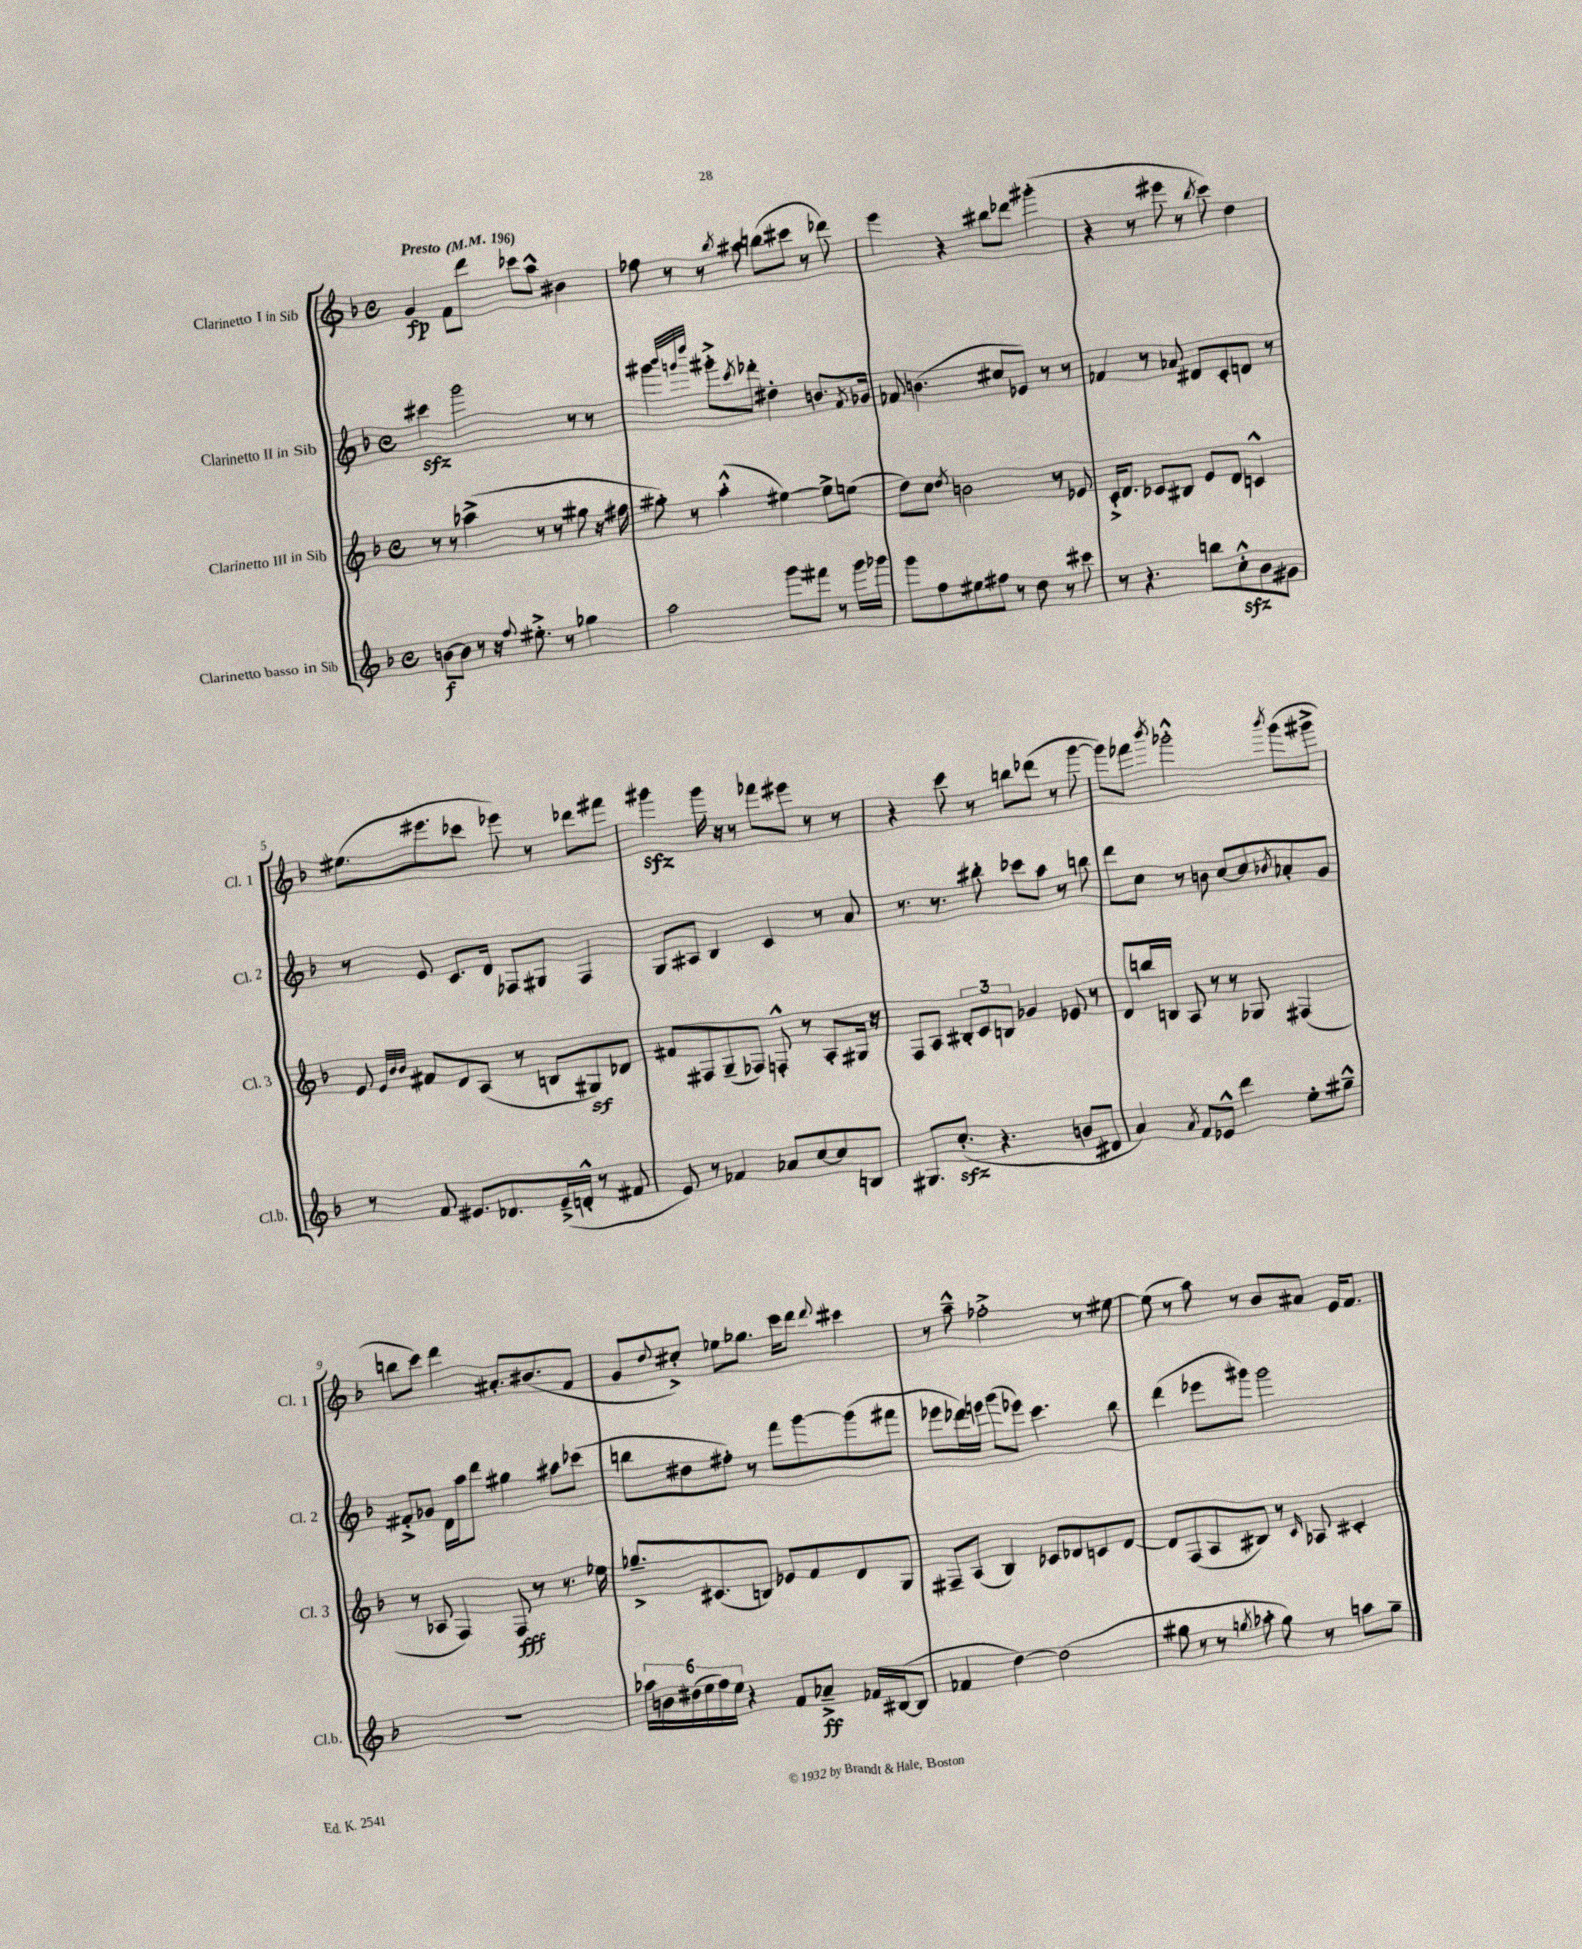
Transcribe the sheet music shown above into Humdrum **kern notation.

**kern	**kern	**kern	**kern
*staff4	*staff3	*staff2	*staff1
*clefG2	*clefG2	*clefG2	*clefG2
*k[b-]	*k[b-]	*k[b-]	*k[b-]
*M4/4	*M4/4	*M4/4	*M4/4
*met(c)	*met(c)	*met(c)	*met(c)
*MM196	*MM196	*MM196	*MM196
[8b	8r	4ccc#	4g
8b]	8r	.	.
8r	(4aa-^	2ggg	8f
16r	.	.	8ddd
8qqff	.	.	.
8.ee#'^	.	.	.
.	8r	.	8ccc-
8r	8r	.	8aa^^
4gg-	8gg#	8r	4b#
.	16r	8r	.
.	16ff#	.	.
=	=	=	=
2aa	8gg#')	4ggg#	8ff-
.	8r	.	8r
.	.	32qqbbb-	.
.	.	32qqggg	.
.	.	32qqdddd	.
.	(4aa'^^	8ggg#'^	8r
.	.	8qccc	8qbb-
.	.	8ddd-'	8aa#
8ggg	[4ee#)	4dd#'	(8bb
8fff#	.	.	8ccc#
8r	8ee#^]	8.b	8r
16ggg	(8ee	.	8ddd-)
.	.	8qf	.
16ggg-	.	16g-	.
=	=	=	=
8ggg	8dd)	8f-	4eee
8ff	8cc	(4.b	.
.	8qdd	.	.
8ee#	2b	.	4r
8ff#	.	.	.
8r	.	8cc#	8bb#
8dd	.	8e-)	8ddd-
8r	8r	8r	(4ggg#'
8ccc#	8e-	8r	.
=	=	=	=
8r	16c'^	4f-	4r
.	8.d	.	.
4.r	.	.	.
.	8c-	8r	8r
.	8B#	8a-	8eee#
8bb	8e	8d#	8r
.	.	.	8qbb-
8cc'^^	8d	8c'	8ccc)
8b-	4c^^	8d	4dd
8g#	.	8r	.
=	=	=	=
8r	8e	8r	(8.ee#
.	32qqe	.	.
.	32qqb-	.	.
.	32qqb-	.	.
8f	8f#	8e	.
.	.	.	8.eee#
8.e#	8d	8.c	.
.	(8A	.	8ccc-
8.d-	.	16d	.
.	8r	8F-	8eee-)
(16e#~^	8B	8G#	8r
16d'^^	.	.	.
8r	8G#)	4F-	8ddd-
8f#	8d-	.	8fff#
=	=	=	=
8e)	8f#	8G	4ggg#
8r	8F#	8A#	.
4f-	(8G~	4B-	16ggg#
.	.	.	16r
.	8F-)	.	8r
8a-	8F'^^	4c	8fff-
[8cc	8r	.	8eee#
8cc]	8A'	8r	8r
8B	16G#	8a	8r
.	16r	.	.
=	=	=	=
8.G#	8F	8.r	4r
.	8A	.	.
(8.cc'	.	8.r	.
.	12B#'	.	8ccc
.	12c	.	.
4.r	.	8bb#'	8r
.	12B	.	.
.	4g-	8ccc-	8bb
.	.	8aa	(8ddd-
8b	8e-	8r	8r
8d#	8r	8bb	[8ggg
=	=	=	=
4a)	8d	8ddd	8ggg])
.	16bb	8cc	8fff-
.	16B	.	.
8qa	.	.	8qbbb-
8f	8A	8r	2ggg-'^^
8e-^^	8r	8b	.
4ddd	8r	[8cc	.
.	8G-	8cc]	.
.	.	8qb-	8qbbb-
8ee'	(4F#	8a-'	(8ggg-
8gg#~^^	.	8g	8ggg#^
=	=	=	=
1r	8r	8f#'^	8bb
.	8A-	8g-	8ccc)
.	4F)	16d	4ddd
.	.	16aa	.
.	.	8ddd	.
.	8F	4gg#	8.a#'
.	8r	.	.
.	.	.	(8.b#
.	8.r	8aa#	.
.	.	(8ccc-	8f
.	16ee-	.	.
=	=	=	=
24aa-	8.gg-~^	8bb	8g
24b	.	.	.
(24dd#	.	.	.
.	.	.	8qqdd
24ee	.	8dd#	8cc#'^)
24ff)	.	.	.
.	(8.c#	.	.
24ee	.	.	.
4r	.	8ff#')	8ee-
.	8B)	8r	8.gg-
8f	8e-	8fff	.
.	.	.	16ccc
8a-~^	8f	[8ggg	8ddd
.	.	.	8qqddd
16f-	8d	(8ggg]	4ccc#
([16B#	.	.	.
8B#]	8G	8fff#	.
=	=	=	=
4f-	8F#~	8eee-	8r
.	(8A	16ddd-)	8aa~^^
.	.	16eee	.
[4dd)	4B-)	(8ggg	2ff-'^
.	.	8eee-)	.
(2dd]	8c-	4.ccc	.
.	8d-	.	.
.	8c	.	8r
.	[8d-	8bb-	[8ee#
=	=	=	=
8gg#	8d-]	(4ddd	(8ee#]
8r	(8F	.	8r
8r	8A	8eee-	8aa)
8qgg	.	.	.
8aa-'	8B#)	8ggg#)	8r
8gg)	8r	2ggg#	8b-
.	16qqc	.	.
8r	8A-	.	8a#
8aa	4c#'	.	16e
.	.	.	8.f
8gg~	.	.	.
==	==	==	==
*-	*-	*-	*-
